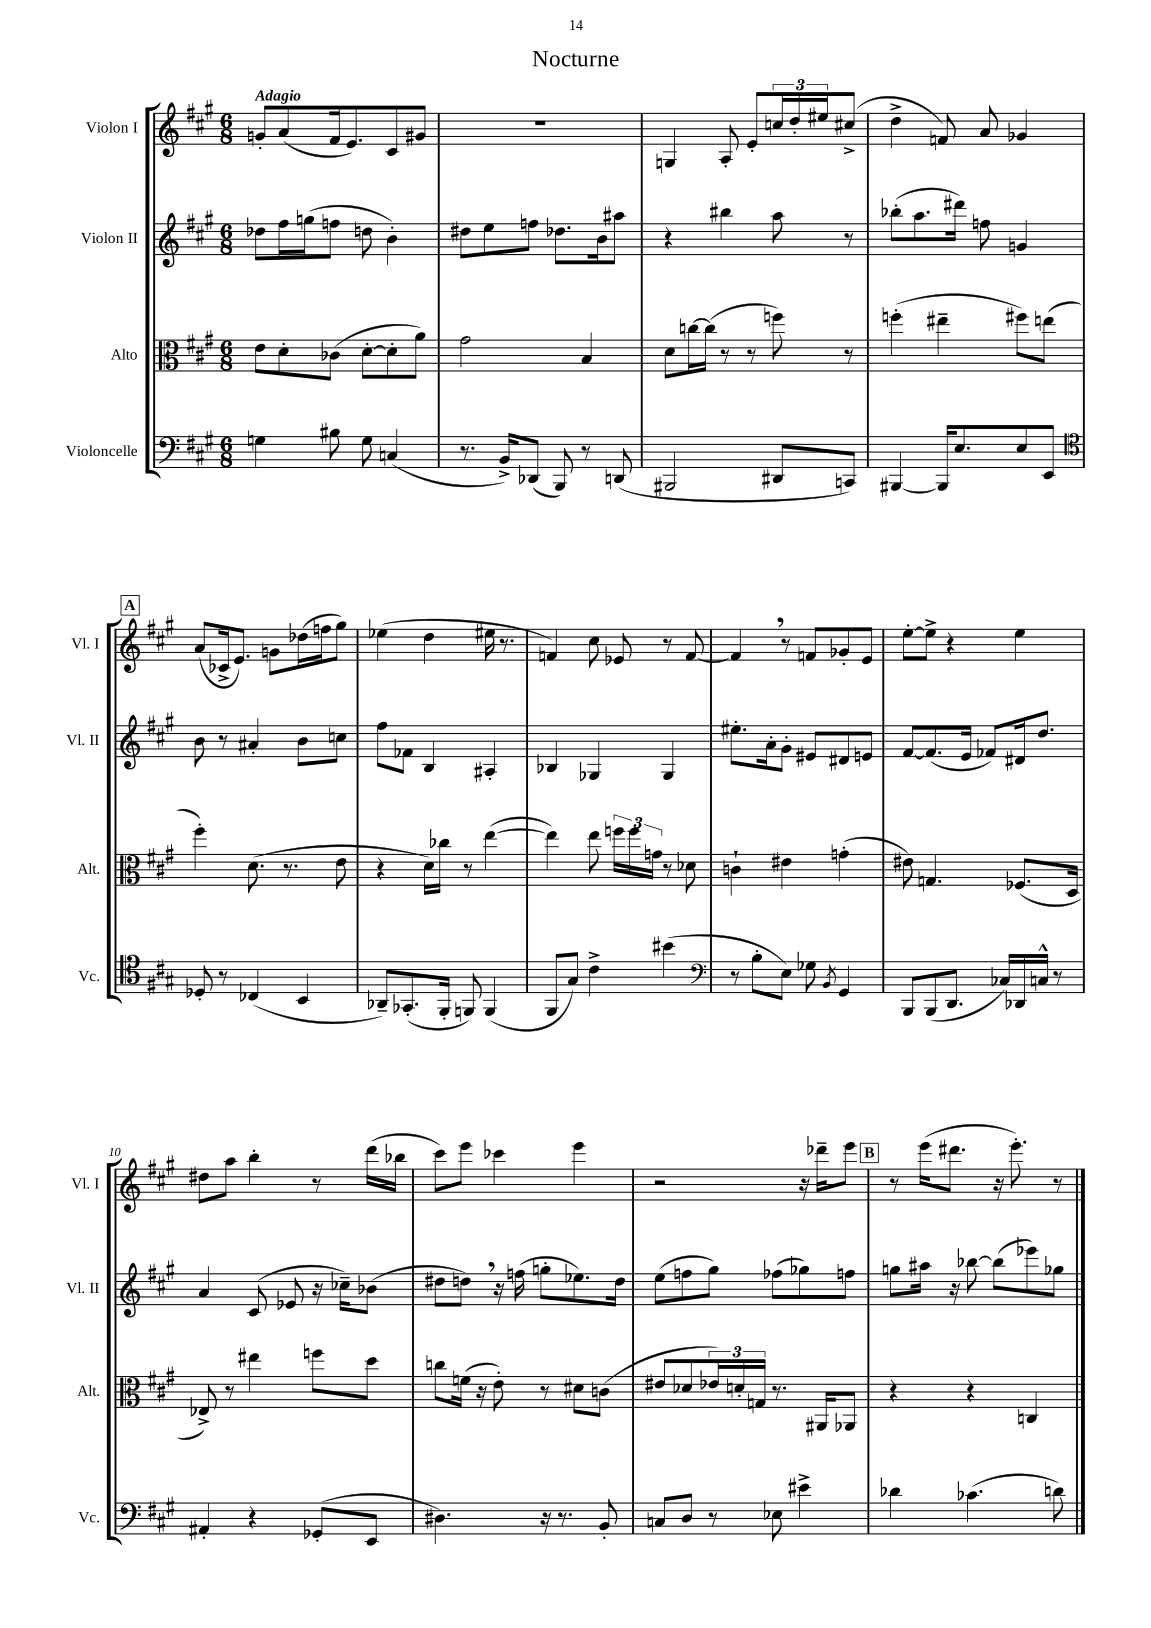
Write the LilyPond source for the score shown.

\header { title = "Nocturne" }
<<
\new StaffGroup <<
\new Staff = "s0" \with { instrumentName = "Violon I" shortInstrumentName = "Vl. I" } {
    \clef treble \key a \major \numericTimeSignature \time 6/8 \tempo "Adagio"
    g'8-. a'8( fis'16 e'8.) cis'8 gis'8 |
    R2. |
    g4 a8-. e'8-. \tuplet 3/2 { c''16 d''16-. eis''16 } cis''8->( |
    d''4-> f'8) a'8 ges'4 |
    \mark \markup { \box "A" } a'8( ces'16-> e'8.) g'8 des''16( f''16 gis''8) |
    ees''4( d''4 eis''16 r8. |
    f'4) cis''8 ees'8 r8 f'8~ |
    f'4 \breathe r8 f'8 ges'8-. e'8 |
    e''8~-. e''8-> r4 e''4 |
    dis''8 a''8 b''4-. r8 d'''16( bes''16 |
    cis'''8) e'''8 ces'''4 e'''4 |
    r2 r16 des'''16-- e'''8 |
    \mark \markup { \box "B" } r8 e'''16( dis'''8. r16 e'''8.-.) r8 \bar "|." |
}
\new Staff = "s1" \with { instrumentName = "Violon II" shortInstrumentName = "Vl. II" } {
    \clef treble \key a \major \numericTimeSignature \time 6/8
    des''8 fis''16 g''16( f''8 d''8 b'4-.) |
    dis''8 e''8 f''8 des''8. b'16 ais''8 |
    r4 bis''4 a''8 r8 |
    bes''8-.( a''8. dis'''16) f''8 g'4 |
    \mark \markup { \box "A" } b'8 r8 ais'4-. b'8 c''8 |
    fis''8 fes'8 b4 ais4-. |
    bes4 ges4 ges4 |
    eis''8.-. a'16-. gis'8-. eis'8 dis'8 e'8 |
    fis'8~ fis'8.( e'16 fes'8) dis'16 d''8. |
    a'4 cis'8( ees'8 r16 ces''16--) bes'8( |
    dis''8 d''8) \breathe r16 f''16( g''8-. ees''8.) d''16 |
    e''8( f''8 gis''8) fes''8( ges''8) f''8 |
    \mark \markup { \box "B" } g''8 ais''16 r16 bes''8~ bes''8( ees'''8) ges''8 \bar "|." |
}
\new Staff = "s2" \with { instrumentName = "Alto" shortInstrumentName = "Alt." } {
    \clef alto \key a \major \numericTimeSignature \time 6/8
    e'8 d'8-. ces'8( d'8~-. d'8-. a'8) |
    gis'2 b4 |
    d'8 c''16~ c''16( r8 r8 f''8) r8 |
    f''4-.( eis''4-- fis''8) e''8( |
    \mark \markup { \box "A" } fis''4-.) d'8.( r8. e'8 |
    r4 d'16) ces''16 r8 e''4~( |
    e''4) e''8 \tuplet 3/2 { f''16 f''16 g'16 } r8 des'8 |
    c'4-! eis'4 g'4-.( |
    eis'8) g4. fes8.( d16 |
    ees8->) r8 eis''4 f''8 d''8 |
    c''8 f'16( r16 e'8-.) r8 dis'8 c'8( |
    eis'8 des'8 \tuplet 3/2 { ees'16) d'16-. g16 } r8. ais,16 aes,8 |
    \mark \markup { \box "B" } r4 r4 c4 \bar "|." |
}
\new Staff = "s3" \with { instrumentName = "Violoncelle" shortInstrumentName = "Vc." } {
    \clef bass \key a \major \numericTimeSignature \time 6/8
    g4 bis8 g8 c4( |
    r8. b,16->) des,8( b,,8) r8 d,8( |
    bis,,2 dis,8 c,8) |
    bis,,4~ bis,,16 e8. e8 e,8 |
    \mark \markup { \box "A" } \clef tenor des8-. r8 ces4( b,4 |
    aes,8--) ges,8.-.( fis,16-. f,8) f,4( |
    fis,8 gis8) cis'4-> bis'4( |
    \clef bass r8 b8-. e8) ges8 \acciaccatura { b,8 } gis,4 |
    b,,8 b,,8( d,8. ces16) des,16 c16-^ r8 |
    ais,4-. r4 ges,8-.( e,8 |
    dis4.) r16 r8. b,8-. |
    c8 d8 r8 ees8 eis'4-> |
    \mark \markup { \box "B" } des'4 ces'4.( d'8) \bar "|." |
}
>>
>>
